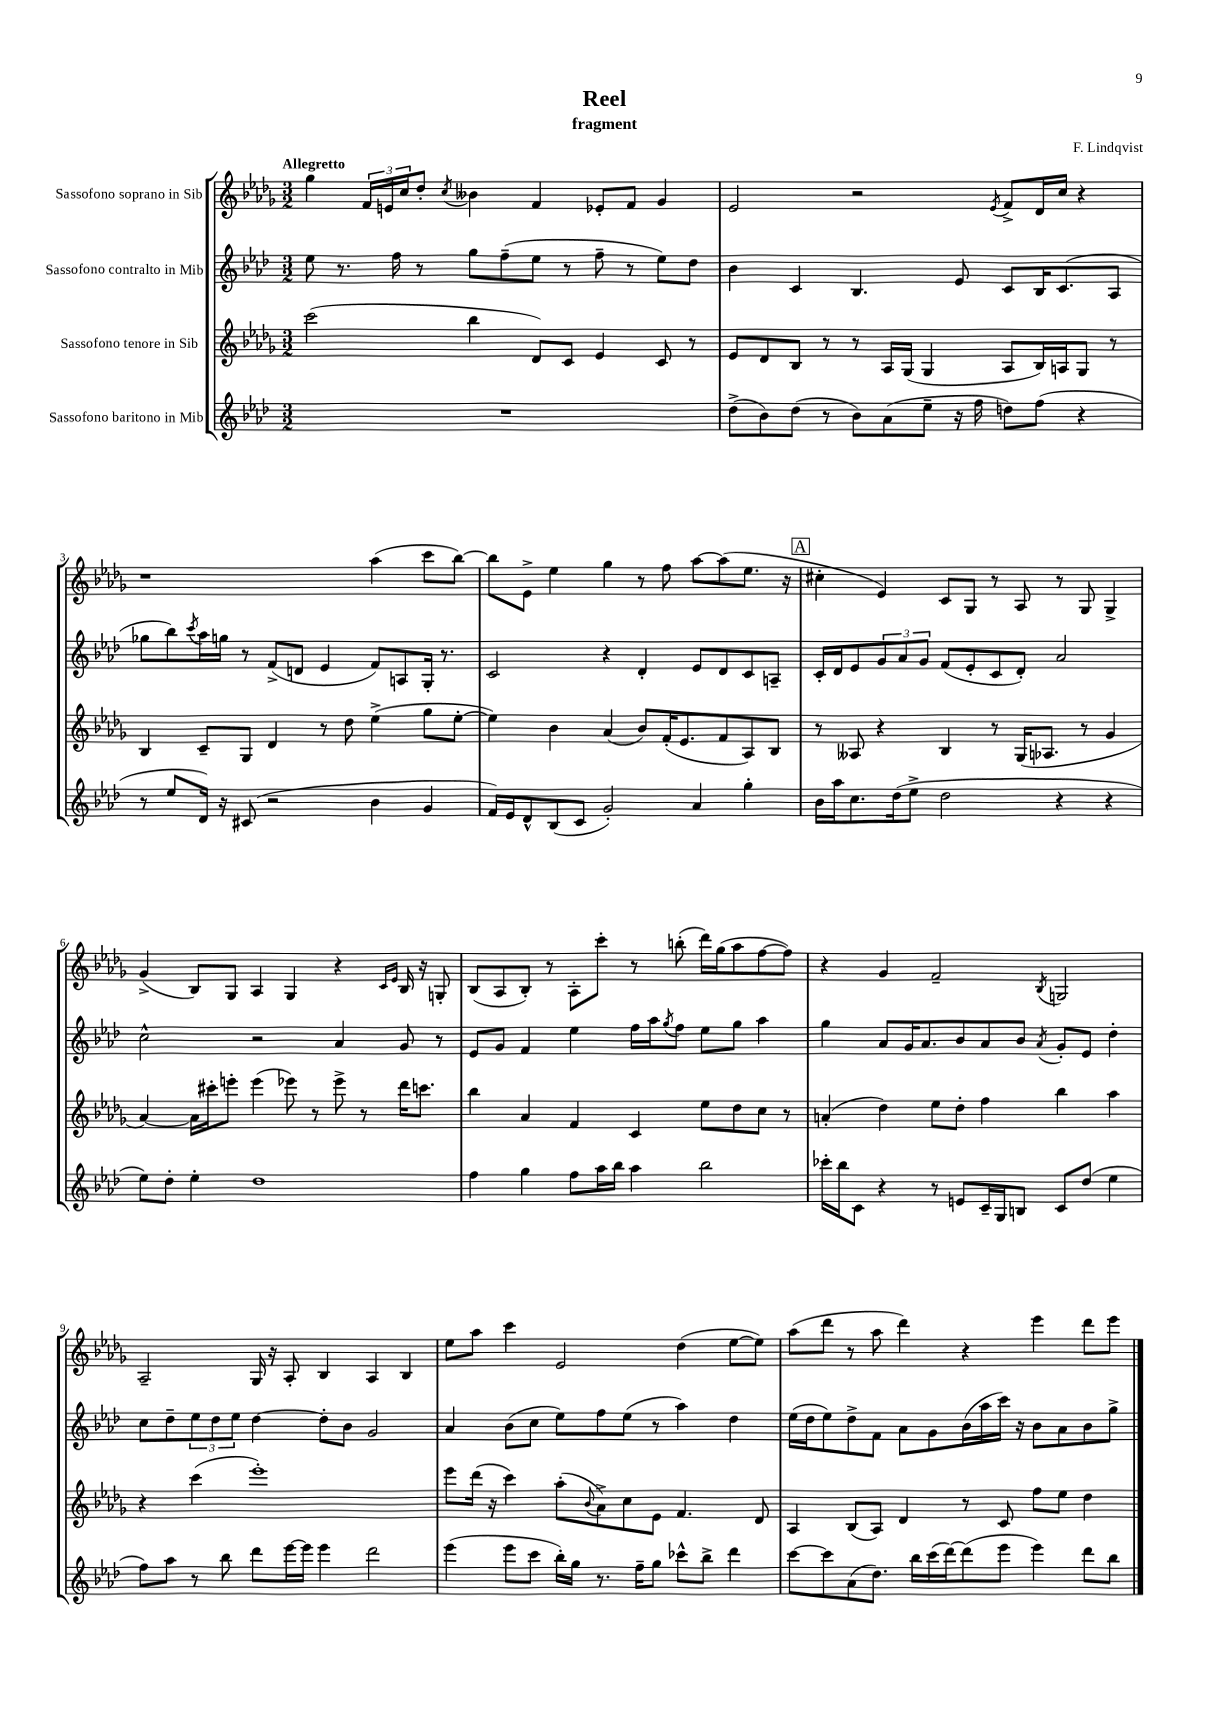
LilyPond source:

\header { title = "Reel" composer = "F. Lindqvist" subtitle = "fragment" }
<<
\new StaffGroup <<
\new Staff = "s0" \with { instrumentName = "Sassofono soprano in Sib" } {
    \clef treble \key des \major \numericTimeSignature \time 3/2 \tempo "Allegretto"
    ges''4 \tuplet 3/2 { f'16 e'16 c''16 } des''8-. \acciaccatura { c''8 } beses'4 f'4 ees'8-. f'8 ges'4 |
    ees'2 r2 \acciaccatura { ees'8 } f'8-> des'16 c''16 r4 |
    r1 aes''4( c'''8 bes''8~) |
    bes''8 ees'8-> ees''4 ges''4 r8 f''8 aes''8~ aes''8( ees''8. r16 |
    \mark \markup { \box "A" } cis''4-. ees'4) c'8 ges8 r8 aes8 r8 ges8 ges4-> |
    ges'4->( bes8) ges8 aes4 ges4 r4 \grace { c'16 ees'16 } bes16 r16 g8-. |
    bes8( aes8 bes8-.) r8 aes8-. c'''8-. r8 b''8-.( des'''16) ges''16( aes''8 f''8~ f''8) |
    r4 ges'4 f'2-- \acciaccatura { bes8 } g2 |
    aes2-- ges16 r16 aes8-. bes4 aes4 bes4 |
    ees''8 aes''8 c'''4 ees'2 des''4( ees''8~ ees''8) |
    aes''8( des'''8 r8 aes''8 des'''4) r4 ees'''4 des'''8 ees'''8 \bar "|." |
}
\new Staff = "s1" \with { instrumentName = "Sassofono contralto in Mib" } {
    \clef treble \key aes \major \numericTimeSignature \time 3/2
    ees''8 r8. f''16 r8 g''8 f''8--( ees''8 r8 f''8-- r8 ees''8) des''8 |
    bes'4 c'4 bes4. ees'8 c'8 bes16 c'8.( aes8 |
    ges''8 bes''8) \acciaccatura { c'''8 } aes''16 g''16 r8 f'8->( d'8 ees'4 f'8) a8 g16-. r8. |
    c'2 r4 des'4-. ees'8 des'8 c'8 a8-- |
    \mark \markup { \box "A" } c'16-. des'16 ees'8 \tuplet 3/2 { g'8 aes'8 g'8 } f'8( ees'8-. c'8 des'8-.) aes'2 |
    c''2-^ r2 aes'4 g'8 r8 |
    ees'8 g'8 f'4 ees''4 f''16 aes''16 \acciaccatura { g''8 } f''8 ees''8 g''8 aes''4 |
    g''4 aes'8 g'16 aes'8. bes'8 aes'8 bes'8 \acciaccatura { aes'8 } g'8-. ees'8 des''4-. |
    c''8 des''8-- \tuplet 3/2 { ees''8 des''8 ees''8 } des''4~ des''8-. bes'8 g'2 |
    aes'4 bes'8( c''8 ees''8) f''8 ees''8( r8 aes''4) des''4 |
    ees''16( des''16 ees''8) des''8-> f'8 aes'8 g'8 bes'16( aes''16 c'''16) r16 bes'8 aes'8 bes'8 g''8-> \bar "|." |
}
\new Staff = "s2" \with { instrumentName = "Sassofono tenore in Sib" } {
    \clef treble \key des \major \numericTimeSignature \time 3/2
    c'''2( bes''4 des'8) c'8 ees'4 c'8 r8 |
    ees'8 des'8 bes8 r8 r8 aes16 ges16( ges4 aes8 bes16) a16 ges8 r8 |
    bes4 c'8-- ges8 des'4 r8 des''8 ees''4->( ges''8 ees''8~-. |
    ees''4) bes'4 aes'4( bes'8) f'16-.( ees'8. f'8 aes8) bes8 |
    \mark \markup { \box "A" } r8 aeses8 r4 bes4 r8 ges16( aes8. r8 ges'4 |
    aes'4~) aes'16 cis'''16-. e'''8-. e'''4( ees'''8) r8 ees'''8-> r8 des'''16 c'''8. |
    bes''4 aes'4 f'4 c'4 ees''8 des''8 c''8 r8 |
    a'4-.( des''4) ees''8 des''8-. f''4 bes''4 aes''4 |
    r4 c'''4( ees'''1-.) |
    ees'''8 des'''16( r16 c'''4) aes''8-.( \appoggiatura { bes'8 } aes'8->) c''8 ees'8 f'4. des'8 |
    aes4 bes8( aes8) des'4 r8 c'8 f''8 ees''8 des''4 \bar "|." |
}
\new Staff = "s3" \with { instrumentName = "Sassofono baritono in Mib" } {
    \clef treble \key aes \major \numericTimeSignature \time 3/2
    R1. |
    des''8->( bes'8) des''8( r8 bes'8) aes'8( ees''8-- r16 f''16 d''8) f''8( r4 |
    r8 ees''8 des'16) r16 cis'8( r2 bes'4 g'4 |
    f'16) ees'16 des'8-^ bes8( c'8 g'2-.) aes'4 g''4-. |
    \mark \markup { \box "A" } bes'16 aes''16 c''8. des''16( ees''8-> des''2 r4 r4 |
    ees''8) des''8-. ees''4-. des''1 |
    f''4 g''4 f''8 aes''16 bes''16 aes''4 bes''2 |
    ces'''16-. bes''16 c'8 r4 r8 e'8 c'16-- g16 b8 c'8 des''8( ees''4 |
    f''8) aes''8 r8 bes''8 des'''8 ees'''16~ ees'''16 ees'''4 des'''2 |
    ees'''4( ees'''8 c'''8 bes''16-.) g''16 r8. f''16-- g''8 ces'''8-^ bes''8-> des'''4 |
    c'''8~ c'''8 aes'8( des''8.) bes''16 c'''16( des'''16~) des'''8( ees'''8 ees'''4) des'''8 bes''8 \bar "|." |
}
>>
>>
